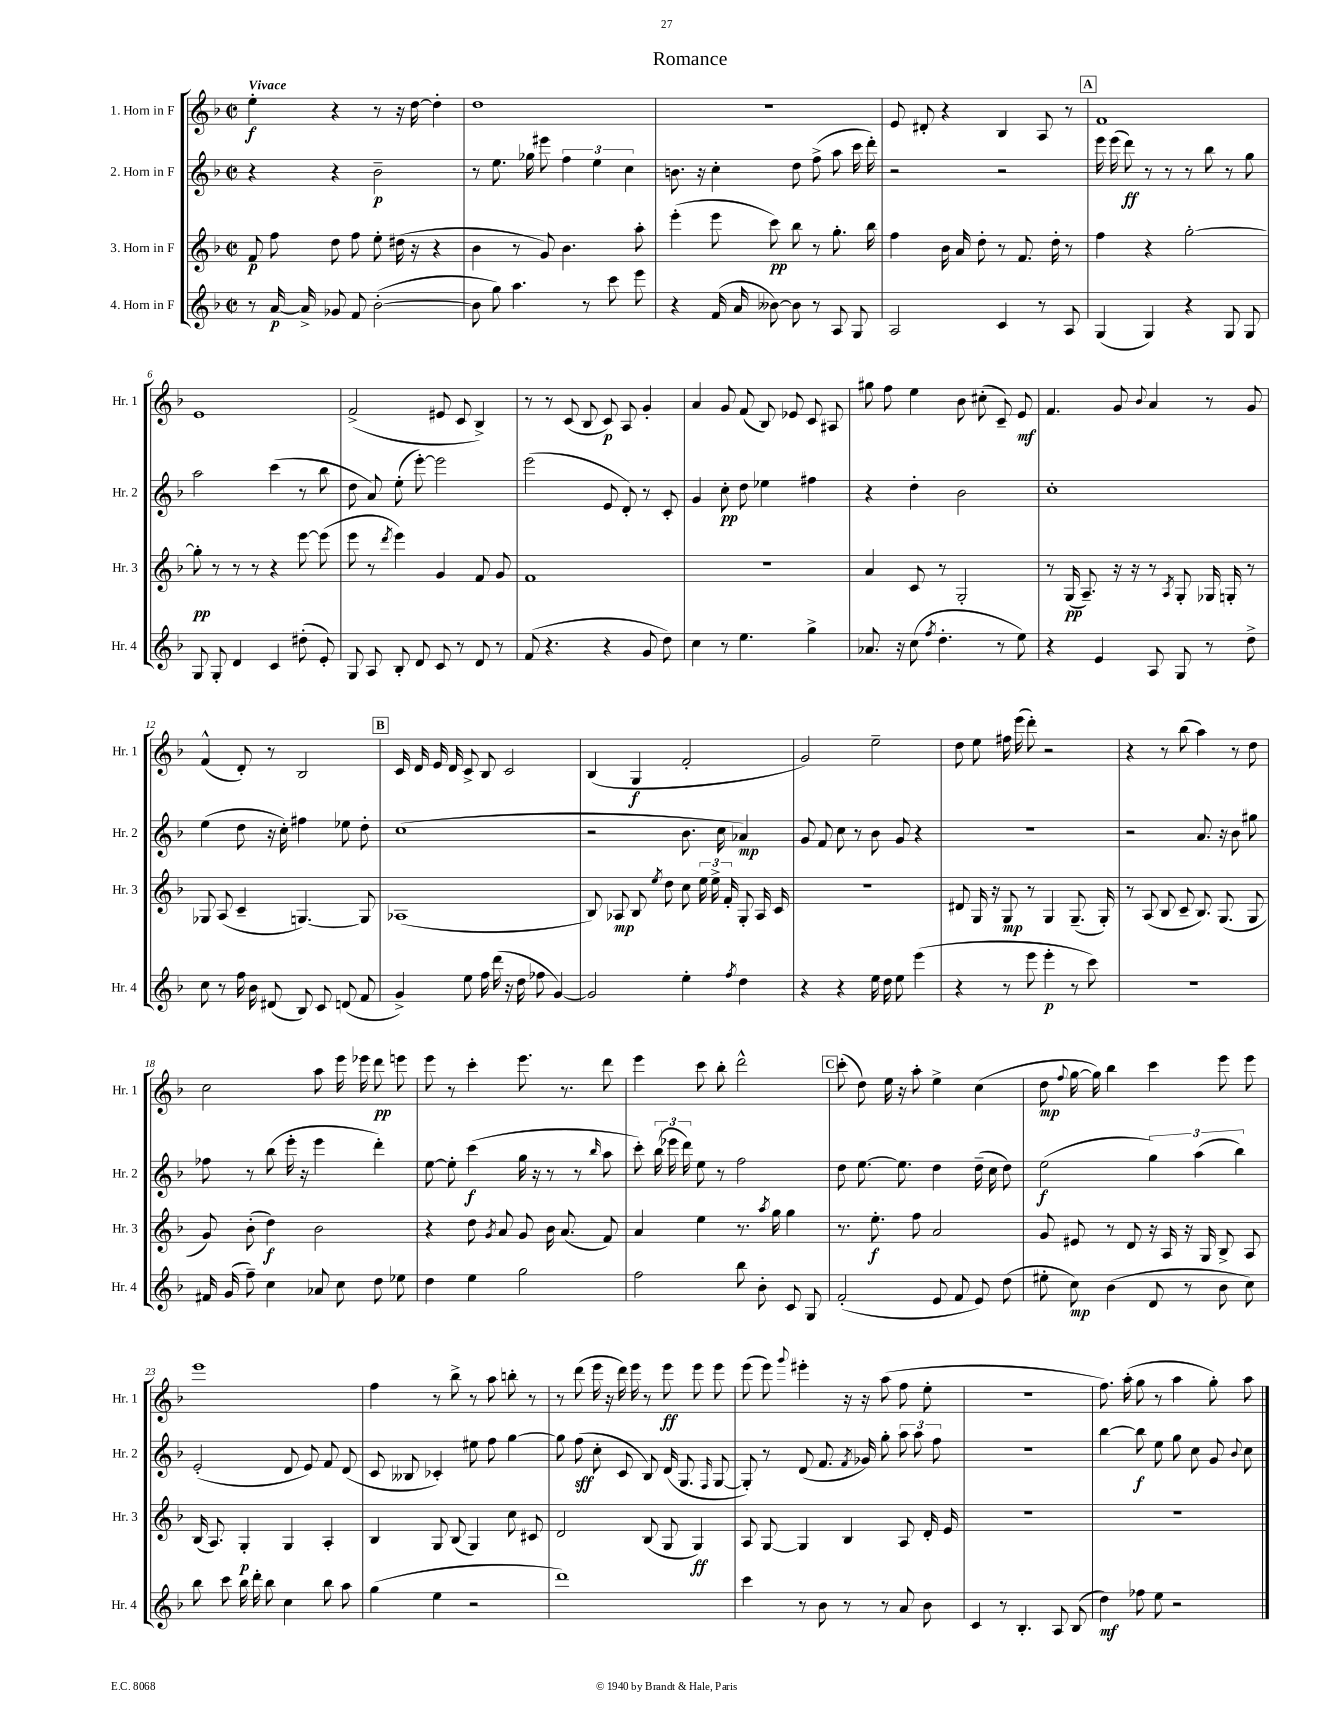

**kern	**dynam	**kern	**dynam	**kern	**dynam	**kern	**dynam
*part4	*part4	*part3	*part3	*part2	*part2	*part1	*part1
*staff4	*staff4	*staff3	*staff3	*staff2	*staff2	*staff1	*staff1
*I"4. Horn in F	*	*I"3. Horn in F	*	*I"2. Horn in F	*	*I"1. Horn in F	*
*I'Hr. 4	*	*I'Hr. 3	*	*I'Hr. 2	*	*I'Hr. 1	*
*clefG2	*	*clefG2	*	*clefG2	*	*clefG2	*
*k[b-]	*	*k[b-]	*	*k[b-]	*	*k[b-]	*
*M2/2	*	*M2/2	*	*M2/2	*	*M2/2	*
*met(c|)	*	*met(c|)	*	*met(c|)	*	*met(c|)	*
=1	=1	=1	=1	=1	=1	=1	=1
!	!	!	!	!	!	!LO:TX:a:B:t=Vivace	!
8r	.	8f/	p	4r	.	4ee'\	f
[16a/	p	8ff\	.	.	.	.	.
16a^/]	.	.	.	.	.	.	.
8g-X/	.	8dd\	.	4r	.	4r	.
8f/	.	8ff\	.	.	.	.	.
([2b-'\	.	8ee'\	.	2b-~\	p	8r	.
.	.	(16dd#X\	.	.	.	16r	.
.	.	16r	.	.	.	[16dd\	.
.	.	4r	.	.	.	4dd'\]	.
=2	=2	=2	=2	=2	=2	=2	=2
8b-\]	.	4b-\	.	8r	.	1dd	.
8gg\)	.	.	.	8.ee\	.	.	.
4.aa\	.	8r	.	.	.	.	.
.	.	.	.	16gg-X\	.	.	.
.	.	8g/)	.	8eee#X\	.	.	.
.	.	4.b-\	.	6ff\	.	.	.
8r	.	.	.	.	.	.	.
.	.	.	.	6ee\	.	.	.
8ccc\	.	.	.	.	.	.	.
.	.	.	.	6cc\	.	.	.
8eee\	.	8aa'\	.	.	.	.	.
=3	=3	=3	=3	=3	=3	=3	=3
4r	.	(4eee'\	.	8.bn\	.	1r	.
.	.	.	.	16r	.	.	.
(16f/	.	8eee\	.	4cc'\	.	.	.
16a/	.	.	.	.	.	.	.
[8b--X\)	.	8ccc\)	pp	.	.	.	.
8b--\]	.	8bb-\	.	8dd\	.	.	.
8r	.	8r	.	(8ff^\	.	.	.
8A/	.	8.gg'\	.	8aa\	.	.	.
8G/	.	.	.	16ccc\	.	.	.
.	.	16bb-\	.	16ddd'\)	.	.	.
=4	=4	=4	=4	=4	=4	=4	=4
2A/	.	4ff\	.	2r	.	8e/	.
.	.	.	.	.	.	8d#X'/	.
.	.	16b-\	.	.	.	4r	.
.	.	16a/	.	.	.	.	.
.	.	8dd'\	.	.	.	.	.
4c/	.	8r	.	2r	.	4B-/	.
.	.	8.f/	.	.	.	.	.
8r	.	.	.	.	.	8A/	.
.	.	16dd'\	.	.	.	.	.
8A/	.	8r	.	.	.	8r	.
!!LO:REH:place=s1:t=A
=5	=5	=5	=5	=5	=5	=5	=5
(4G/	.	4ff\	.	16eee\	.	1f	.
.	.	.	.	(16eee\	.	.	.
.	.	.	.	8ddd\)	ff	.	.
4G/)	.	4r	.	8r	.	.	.
.	.	.	.	8r	.	.	.
4r	.	[2gg'\	.	8r	.	.	.
.	.	.	.	8bb-\	.	.	.
8G/	.	.	.	8r	.	.	.
8G/	.	.	.	8gg\	.	.	.
!!LO:LB:g=z
=6	=6	=6	=6	=6	=6	=6	=6
8G/	.	8gg'\]	pp	2aa\	.	1e	.
8G'/	.	8r	.	.	.	.	.
4d/	.	8r	.	.	.	.	.
.	.	8r	.	.	.	.	.
4c/	.	4r	.	(4ccc\	.	.	.
(8dd#X'\	.	[8eee\	.	8r	.	.	.
8e'/)	.	(8eee\]	.	8bb-\	.	.	.
=7	=7	=7	=7	=7	=7	=7	=7
8G/	.	8eee\	.	8dd\	.	(2f^/	.
8A/	.	8r	.	8a/)	.	.	.
.	.	8qddd/	.	.	.	.	.
8B-'/	.	4eee\)	.	(8ee'\	.	.	.
8d/	.	.	.	[8eee'\)	.	.	.
8c/	.	4g/	.	2eee\]	.	8e#X/	.
8r	.	.	.	.	.	8c/	.
8d/	.	8f/	.	.	.	4B-^/)	.
8r	.	8g/	.	.	.	.	.
=8	=8	=8	=8	=8	=8	=8	=8
(8f/	.	1f	.	(2eee\	.	8r	.
4.r	.	.	.	.	.	8r	.
.	.	.	.	.	.	(8c/	.
.	.	.	.	.	.	8B-/	.
4r	.	.	.	8e/	.	8c/)	p
.	.	.	.	8d'/)	.	8A/	.
8g/	.	.	.	8r	.	4g'/	.
8dd\)	.	.	.	8c'/	.	.	.
=9	=9	=9	=9	=9	=9	=9	=9
4cc\	.	1r	.	4g/	.	4a/	.
8r	.	.	.	8cc'\	pp	8g/	.
4.ee\	.	.	.	8dd\	.	(8f/	.
.	.	.	.	4ee-X\	.	8B-/)	.
.	.	.	.	.	.	8e-X/	.
4gg^\	.	.	.	4ff#X\	.	8c/	.
.	.	.	.	.	.	8A#X/	.
=10	=10	=10	=10	=10	=10	=10	=10
8.a-X/	.	4a/	.	4r	.	8gg#X\	.
.	.	.	.	.	.	8ff\	.
16r	.	.	.	.	.	.	.
(8cc\	.	8c/	.	4dd'\	.	4ee\	.
8qff/	.	.	.	.	.	.	.
4.dd'\	.	8r	.	.	.	.	.
.	.	2G'/	.	2b-\	.	8b-\	.
.	.	.	.	.	.	(8cc#X'\	.
8r	.	.	.	.	.	8c~/)	.
8ee\)	.	.	.	.	.	8e/	mf
=11	=11	=11	=11	=11	=11	=11	=11
4r	.	8r	.	1cc'	.	4.f/	.
.	.	(16G/	pp	.	.	.	.
.	.	8.A~/)	.	.	.	.	.
4e/	.	.	.	.	.	.	.
.	.	16r	.	.	.	8g/	.
.	.	16r	.	.	.	.	.
.	.	.	.	.	.	8qqb-/	.
8A/	.	8r	.	.	.	4a/	.
.	.	8qA/	.	.	.	.	.
8G/	.	8G'/	.	.	.	.	.
8r	.	16G-X/	.	.	.	8r	.
.	.	16Gn'/	.	.	.	.	.
8dd^\	.	8r	.	.	.	8g/	.
!!LO:LB:g=z
=12	=12	=12	=12	=12	=12	=12	=12
8cc\	.	8G-X/	.	(4ee\	.	(4f^^/	.
8r	.	(8A/	.	.	.	.	.
16ff\	.	4c~/	.	8dd\	.	8d'/)	.
16b-\	.	.	.	.	.	.	.
(8d#X/	.	.	.	16r	.	8r	.
.	.	.	.	16cc'\)	.	.	.
8B-/)	.	[4.Gn/)	.	4ff#X\	.	2B-/	.
8c/	.	.	.	.	.	.	.
(8dn/	.	.	.	8ee-X\	.	.	.
8f/	.	8G/]	.	8dd'\	.	.	.
!!LO:REH:place=s1:t=B
=13	=13	=13	=13	=13	=13	=13	=13
4g^/)	.	(1A-X	.	(1cc	.	16c/	.
.	.	.	.	.	.	16d/	.
.	.	.	.	.	.	16e/	.
.	.	.	.	.	.	16d/	.
8ee\	.	.	.	.	.	8c^/	.
16ff\	.	.	.	.	.	8B-/	.
(16ddd\	.	.	.	.	.	.	.
16r	.	.	.	.	.	2c/	.
16dd\	.	.	.	.	.	.	.
8ff-X\	.	.	.	.	.	.	.
[4g/)	.	.	.	.	.	.	.
=14	=14	=14	=14	=14	=14	=14	=14
2g/]	.	8B-/)	.	2r	.	(4B-/	.
.	.	8A-X/	mp	.	.	.	.
.	.	8B-/	.	.	.	4G/	f
.	.	8qee/	.	.	.	.	.
.	.	8dd\	.	.	.	.	.
4ee'\	.	8cc\	.	8.b-\	.	2f'/	.
.	.	24ee\	.	.	.	.	.
.	.	24ee^\	.	.	.	.	.
.	.	.	.	16cc\	.	.	.
.	.	24f'/	.	.	.	.	.
8qff/	.	.	.	.	.	.	.
4dd\	.	8G'/	.	4a-X/)	mp	.	.
.	.	16A-/	.	.	.	.	.
.	.	16c/	.	.	.	.	.
=15	=15	=15	=15	=15	=15	=15	=15
4r	.	1r	.	8g/	.	2g/)	.
.	.	.	.	8f/	.	.	.
4r	.	.	.	8cc\	.	.	.
.	.	.	.	8r	.	.	.
16ee\	.	.	.	8b-\	.	2ee~\	.
16dd\	.	.	.	.	.	.	.
8ee\	.	.	.	8g/	.	.	.
(4eee\	.	.	.	4r	.	.	.
=16	=16	=16	=16	=16	=16	=16	=16
4r	.	8d#X/	.	1r	.	8dd\	.
.	.	16G/	.	.	.	8ee\	.
.	.	16r	.	.	.	.	.
8r	.	8G/	mp	.	.	16ff#X\	.
.	.	.	.	.	.	(16eee\	.
8eee\	.	8r	.	.	.	8ddd'\)	.
4eee'\	p	4G/	.	.	.	2r	.
8r	.	(8.G~/	.	.	.	.	.
8ccc\)	.	.	.	.	.	.	.
.	.	16G'/)	.	.	.	.	.
=17	=17	=17	=17	=17	=17	=17	=17
1r	.	8r	.	2r	.	4r	.
.	.	(8A/	.	.	.	.	.
.	.	8B-/	.	.	.	8r	.
.	.	8c~/	.	.	.	(8bb-\	.
.	.	8.B-/)	.	8.a/	.	4aa\)	.
.	.	(8.G/	.	16r	.	.	.
.	.	.	.	8b-\	.	8r	.
.	.	8G/	.	8gg#X\	.	8dd\	.
!!LO:LB:g=z
=18	=18	=18	=18	=18	=18	=18	=18
16f#X/	.	8g/)	.	8ff-X\	.	2cc\	.
(16g/	.	.	.	.	.	.	.
8ff~\)	.	(8b-'\	.	8r	.	.	.
4cc\	.	4dd\)	f	(8bb-\	.	.	.
.	.	.	.	16eee'\	.	.	.
.	.	.	.	16r	.	.	.
8a-X/	.	2b-\	.	4eee\	.	8aa\	.
8cc\	.	.	.	.	.	16eee\	.
.	.	.	.	.	.	16eee-X\	.
8dd\	.	.	.	4ddd'\)	.	8ddd\	pp
8ee-X\	.	.	.	.	.	8eeen\	.
=19	=19	=19	=19	=19	=19	=19	=19
4dd\	.	4r	.	[8ee\	.	8eee\	.
.	.	.	.	8ee'\]	.	8r	.
4ee\	.	8dd\	.	(4ccc\	f	4ccc'\	.
.	.	8qg/	.	.	.	.	.
.	.	8a/	.	.	.	.	.
2gg\	.	8g/	.	16gg\	.	8.eee\	.
.	.	.	.	16r	.	.	.
.	.	16b-\	.	8r	.	.	.
.	.	(8.a/	.	.	.	8.r	.
.	.	.	.	8r	.	.	.
.	.	.	.	16qqbb-/	.	.	.
.	.	8f/)	.	8aa\	.	8ddd\	.
=20	=20	=20	=20	=20	=20	=20	=20
2ff\	.	4a/	.	8ccc'\)	.	4eee\	.
.	.	.	.	(24bb-\	.	.	.
.	.	.	.	24eee-X\	.	.	.
.	.	.	.	24ddd\)	.	.	.
.	.	4ee\	.	8ee\	.	8ccc\	.
.	.	.	.	8r	.	8bb-'\	.
8bb-\	.	8.r	.	2ff\	.	2ddd^^\	.
8b-'\	.	.	.	.	.	.	.
.	.	8qaa/	.	.	.	.	.
.	.	16gg\	.	.	.	.	.
8c/	.	4gg\	.	.	.	.	.
8G/	.	.	.	.	.	.	.
!!LO:REH:place=s1:t=C
=21	=21	=21	=21	=21	=21	=21	=21
(2f'/	.	8.r	.	8dd\	.	(8ccc'\	.
.	.	.	.	[8.ee\	.	8dd\)	.
.	.	8.ee'\	f	.	.	.	.
.	.	.	.	.	.	16ee\	.
.	.	.	.	8.ee\]	.	16r	.
.	.	8ff\	.	.	.	8aa'\	.
8e/	.	2a/	.	4dd\	.	4ee^\	.
8f/	.	.	.	.	.	.	.
8e/)	.	.	.	(16dd~\	.	(4cc\	.
.	.	.	.	16cc\	.	.	.
(8dd\	.	.	.	8dd\)	.	.	.
=22	=22	=22	=22	=22	=22	=22	=22
8ee#X'\	.	8g/	.	(2ee\	f	8dd\	mp
.	.	.	.	.	.	8qqff/	.
8cc\)	mp	8e#X/	.	.	.	[16gg\	.
.	.	.	.	.	.	16gg\])	.
(4b-\	.	8r	.	.	.	4bb-\	.
.	.	8d/	.	.	.	.	.
8d/	.	16r	.	6gg\)	.	4ccc\	.
.	.	16A/	.	.	.	.	.
8r	.	16r	.	.	.	.	.
.	.	.	.	(6aa\	.	.	.
.	.	16G/	.	.	.	.	.
8b-\	.	8B-^/	.	.	.	8eee\	.
.	.	.	.	6bb-\)	.	.	.
8cc\)	.	8A/	.	.	.	8eee\	.
!!LO:LB:g=z
=23	=23	=23	=23	=23	=23	=23	=23
8bb-\	.	(16B-/	.	(2e'/	.	1eee	.
.	.	8.A/)	.	.	.	.	.
8ccc\	.	.	.	.	.	.	.
16bb-\	.	4G'/	p	.	.	.	.
16ddd'\	.	.	.	.	.	.	.
8bb-\	.	.	.	.	.	.	.
4cc\	.	4G/	.	8d/	.	.	.
.	.	.	.	8e/)	.	.	.
8bb-\	.	4A'/	.	8f/	.	.	.
8aa\	.	.	.	(8d/	.	.	.
=24	=24	=24	=24	=24	=24	=24	=24
(4gg\	.	4B-/	.	8c/	.	4ff\	.
.	.	.	.	8B--X/	.	.	.
4ee\	.	8G/	.	4c-X'/)	.	8r	.
.	.	(8B-/	.	.	.	8bb-^\	.
2r	.	4G/)	.	8ee#X\	.	8r	.
.	.	.	.	8ff\	.	8aa\	.
.	.	8cc\	.	[4gg\	.	8bbn'\	.
.	.	8c#X/	.	.	.	8r	.
=25	=25	=25	=25	=25	=25	=25	=25
1ddd)	.	2d/	.	8gg\]	.	8r	.
.	.	.	.	(8ff\	sff	(8ddd\	.
.	.	.	.	8cc'\	.	16eee\	.
.	.	.	.	.	.	16r	.
.	.	.	.	8c/	.	16ddd\)	.
.	.	.	.	.	.	16eee\	.
.	.	(8B-/	.	8B-/)	.	8r	.
.	.	8G/	.	(16d/	.	8eee\	ff
.	.	.	.	8.G/	.	.	.
.	.	4G/)	ff	.	.	8eee\	.
.	.	.	.	16qqF/	.	.	.
.	.	.	.	[8G/	.	8eee\	.
=26	=26	=26	=26	=26	=26	=26	=26
4ccc\	.	8A/	.	8G'/])	.	(8eee\	.
.	.	[8G/	.	8r	.	8eee\)	.
.	.	.	.	.	.	8qqggg/	.
8r	.	4G/]	.	(8d/	.	4eee#X'\	.
8b-\	.	.	.	8.f/	.	.	.
8r	.	4B-/	.	.	.	16r	.
.	.	.	.	8qf/	.	.	.
.	.	.	.	16g-X/)	.	16r	.
8r	.	.	.	8gg'\	.	(8aa\	.
8a/	.	8A/	.	12aa\	.	8ff\	.
.	.	.	.	12aa\	.	.	.
8b-\	.	16d'/	.	.	.	8ee'\	.
.	.	.	.	12ff\	.	.	.
.	.	16e/	.	.	.	.	.
=27	=27	=27	=27	=27	=27	=27	=27
4c/	.	1r	.	1r	.	1r	.
8r	.	.	.	.	.	.	.
4.B-'/	.	.	.	.	.	.	.
8A/	.	.	.	.	.	.	.
(8B-/	.	.	.	.	.	.	.
=28	=28	=28	=28	=28	=28	=28	=28
4dd\)	mf	1r	.	[4bb-\	.	8.ff\)	.
.	.	.	.	.	.	(16aa'\	.
8ff-X\	.	.	.	8bb-\]	f	8gg\	.
8ee\	.	.	.	8ee\	.	8r	.
2r	.	.	.	8gg\	.	4aa\	.
.	.	.	.	8cc\	.	.	.
.	.	.	.	8g/	.	8gg'\)	.
.	.	.	.	8qqb-/	.	.	.
.	.	.	.	8cc\	.	8aa\	.
==	==	==	==	==	==	==	==
*-	*-	*-	*-	*-	*-	*-	*-
